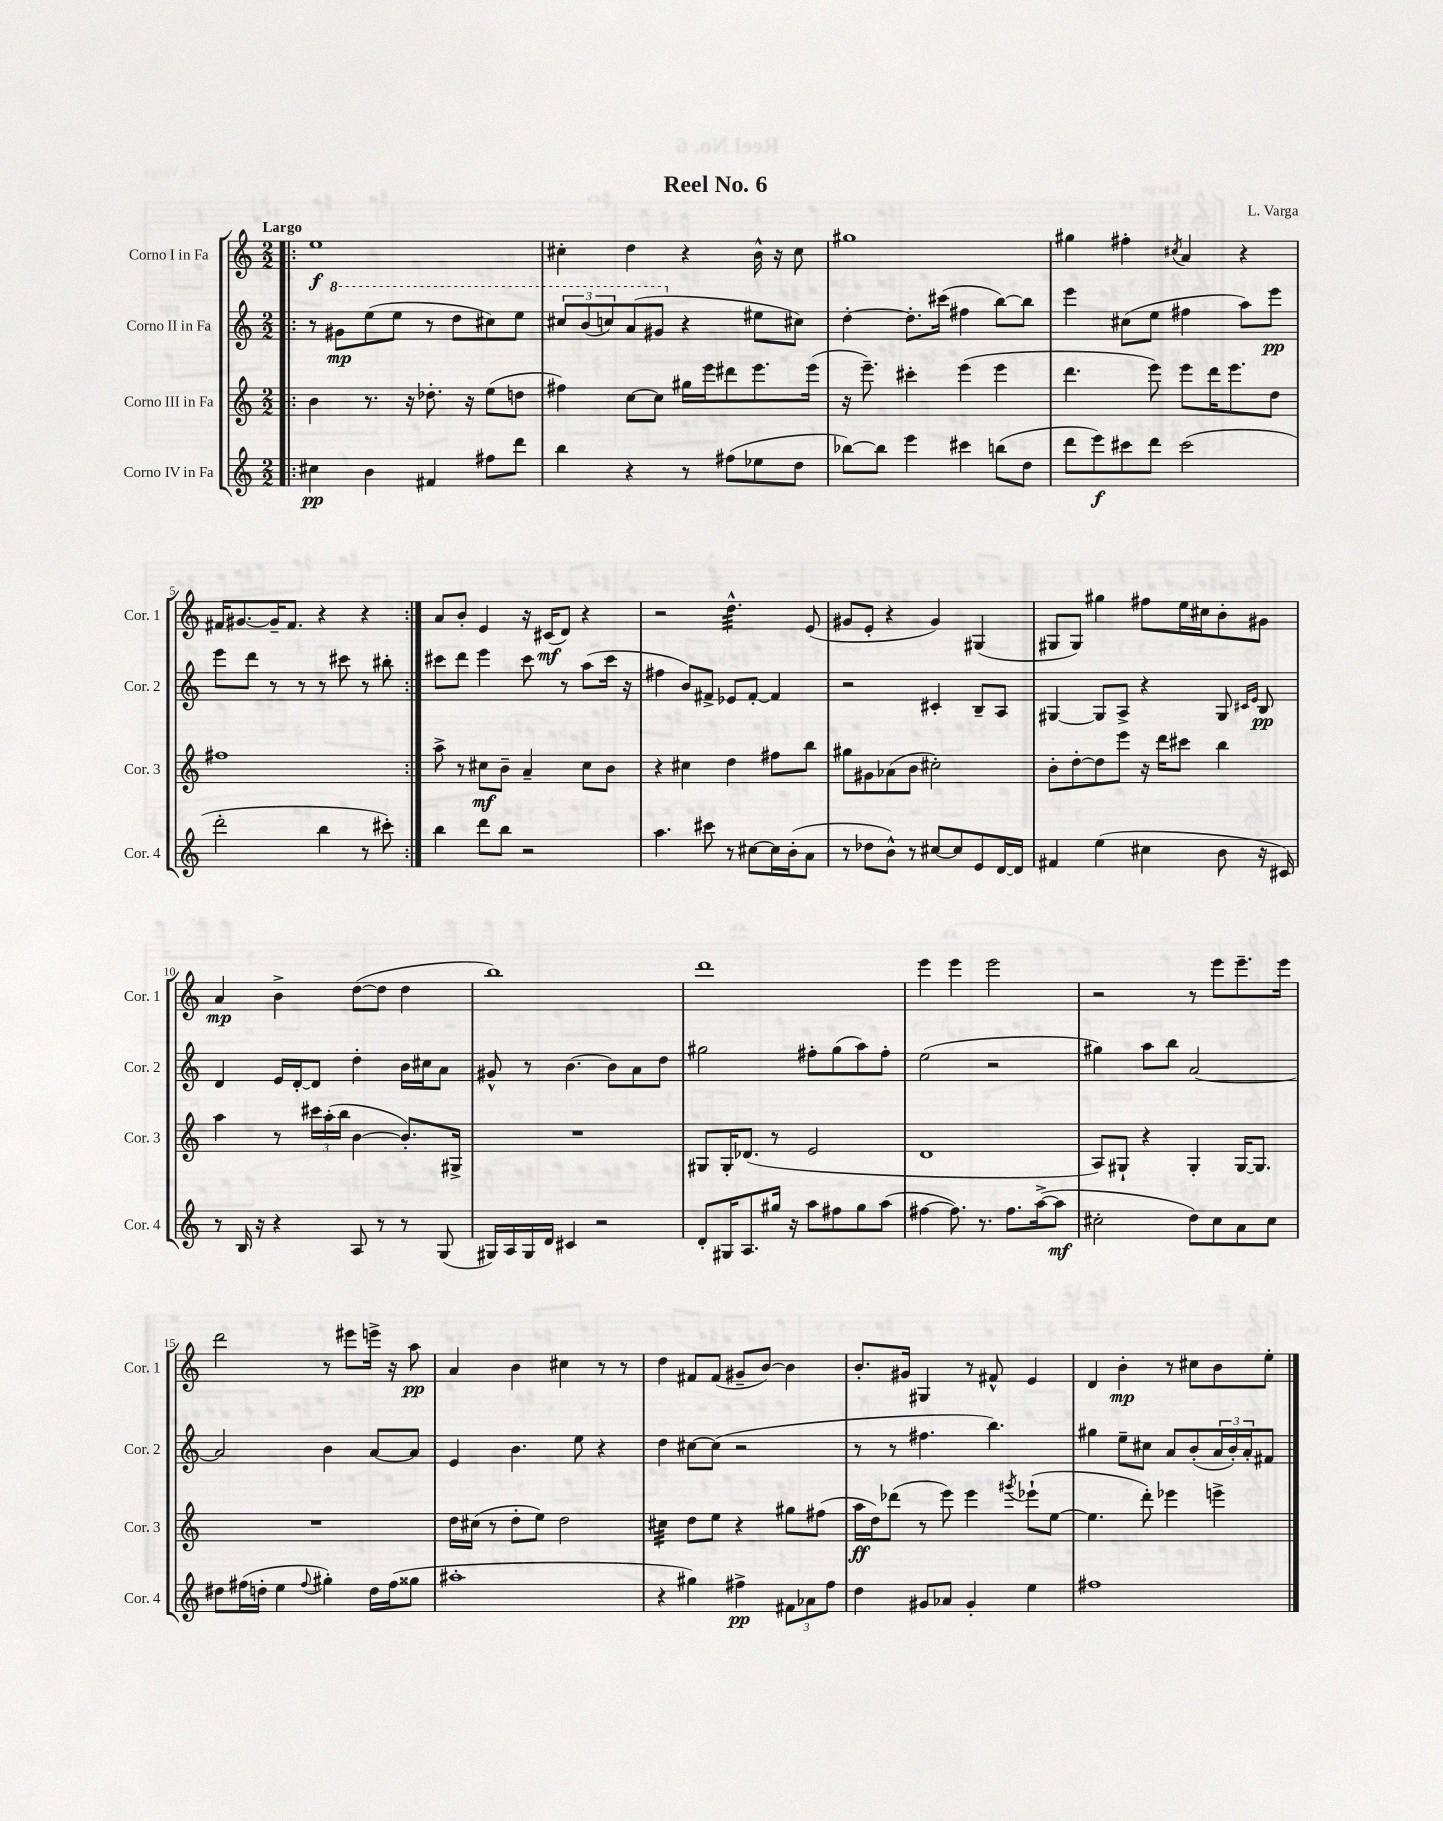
\header { title = "Reel No. 6" composer = "L. Varga" }
<<
\new StaffGroup <<
\new Staff = "s0" \with { instrumentName = "Corno I in Fa" shortInstrumentName = "Cor. 1" } {
    \clef treble \key c \major \numericTimeSignature \time 2/2 \tempo "Largo"
    \repeat volta 2 { \bar ".|:" e''1\f |
    cis''4-. d''4 r4 b'16-^ r16 cis''8 |
    gis''1 |
    gis''4 fis''4-. \acciaccatura { cis''8 } a'4 r4 |
    fis'16 gis'8.~ gis'16-- fis'8. r4 r4 | }
    a'8 b'8-. e'4 r16 cis'16\mf( d'8) r4 |
    r2 d''4.:32-^ e'8( |
    gis'8 e'8-. r4 gis'4) gis4( |
    gis8 gis8) gis''4 fis''8 e''16 cis''16 b'8-. gis'8 |
    a'4\mp b'4-> d''8~( d''8 d''4 |
    b''1) |
    d'''1 |
    e'''4 e'''4 e'''2 |
    r2 r8 e'''8 e'''8.-- e'''16 |
    d'''2 r8 eis'''8 e'''16-> r16 a''8\pp |
    a'4 b'4 cis''4 r8 r8 |
    d''4 fis'8 fis'8( gis'8-- b'8~) b'4 |
    b'8.-. gis'16 gis4 r8 fis'8-^ e'4 |
    d'4 b'4-.\mp r8 cis''8 b'8 e''8-. \bar "|." |
}
\new Staff = "s1" \with { instrumentName = "Corno II in Fa" shortInstrumentName = "Cor. 2" } {
    \clef treble \key c \major \numericTimeSignature \time 2/2
    \repeat volta 2 { \bar ".|:" r8 \ottava #1 gis''8\mp e'''8( e'''8 r8 d'''8 cis'''8) e'''8 |
    \tuplet 3/2 { cis'''8 b''8( c'''8) } a''8( gis''8 \ottava #0 r4 eis''8 cis''8) |
    d''4~-. d''8.-. cis'''16( fis''4 b''8~) b''8 |
    e'''4 cis''8( e''8 fis''4 a''8) e'''8\pp |
    e'''8 d'''8 r8 r8 r8 cis'''8 r8 bis''8-. | }
    cis'''8 d'''8 e'''4 cis'''8 r8 a''8( cis'''16 r16 |
    fis''4 b'8) fis'8-> ees'8 fis'8~-. fis'4 |
    r2 cis'4-. b8-- a8 |
    gis4~ gis8 a8-> r4 gis8 \grace { cis'16 e'16 } b8\pp |
    d'4 e'16 d'16~-. d'8 d''4-. b'16 cis''16 a'8 |
    gis'8-^ r8 b'4.~ b'8 a'8 d''8 |
    gis''2 fis''8-. gis''8( a''8) fis''8-. |
    e''2( r2 |
    gis''4) a''8 b''8 a'2~ |
    a'2 b'4 a'8~ a'8 |
    e'4 b'4. e''8 r4 |
    d''4 cis''8~ cis''8( r2 |
    r8 r8 fis''4. b''4.) |
    gis''4 e''8-- cis''8 a'8 b'8-.( \tuplet 3/2 { a'16 b'16-.) a'16-. } fis'8 \bar "|." |
}
\new Staff = "s2" \with { instrumentName = "Corno III in Fa" shortInstrumentName = "Cor. 3" } {
    \clef treble \key c \major \numericTimeSignature \time 2/2
    \repeat volta 2 { \bar ".|:" b'4 r8. r16 des''8.-. r16 e''8( d''8 |
    fis''4) c''8~ c''8 gis''16 e'''16 dis'''8 e'''8. e'''16( |
    r16 e'''8.--) cis'''4-. e'''4( e'''4 |
    d'''4. e'''8) e'''8 d'''16 e'''8. d''8 |
    fis''1 | }
    a''8-> r8 cis''8\mf b'8-- a'4-- cis''8 b'8 |
    r4 cis''4 d''4 fis''8 b''8 |
    gis''8 gis'8 aes'8( b'8 cis''2-.) |
    b'8-. d''8~-. d''8 e'''8 r16 d'''16 cis'''8 b''4 |
    a''4 r8 \tuplet 3/2 { cis'''16 a''16-.( b''16 } b'4~ b'8.-.) gis16-> |
    R1 |
    gis8 gis16-. des'8.( r8 e'2 |
    d'1 |
    a8) gis8-! r4 gis4-. gis16~ gis8. |
    R1 |
    d''16 cis''16( r8 d''8-. e''8) d''2 |
    cis''4:32 d''8 e''8 r4 gis''8 fis''8( |
    a''16\ff d''16) des'''8( r8 e'''8) e'''4 \acciaccatura { gis'''8 } ees'''8-!( e''8~ |
    e''4. d'''8-.) ees'''4 e'''4-> \bar "|." |
}
\new Staff = "s3" \with { instrumentName = "Corno IV in Fa" shortInstrumentName = "Cor. 4" } {
    \clef treble \key c \major \numericTimeSignature \time 2/2
    \repeat volta 2 { \bar ".|:" cis''4\pp b'4 fis'4 fis''8 d'''8 |
    b''4 r4 r8 fis''8( ees''8 d''8 |
    bes''8~) bes''8 e'''4 cis'''4 b''8( d''8 |
    d'''8 e'''8\f) cis'''8 d'''8 cis'''2( |
    d'''2-. b''4 r8 cis'''8-.) | }
    b''4 d'''8 b''8 r2 |
    a''4. cis'''8 r8 cis''8~ cis''16 b'16-.( a'8 |
    r8 des''8 b'8-^) r8 cis''8~ cis''8 e'8 d'16~ d'16 |
    fis'4 e''4( cis''4 b'8 r16 cis'16) |
    r8 b16 r16 r4 a8 r8 r8 g8( |
    gis16) a16 gis16 d'16 cis'4 r2 |
    d'8-. gis16 a8. gis''16 r16 a''8 fis''8 gis''8 a''8( |
    fis''4~ fis''8.) r8. fis''8. a''16~->( a''8\mf |
    cis''2-. d''8) cis''8 a'8 cis''8 |
    dis''8 fis''16( d''16-. e''4 \appoggiatura { fis''8 } gis''4-.) d''16 fis''16( gisis''8 |
    ais''1-. |
    r4 gis''4) fis''4->\pp \tuplet 3/2 { fis'8 aes'8 fis''8 } |
    d''4 gis'8 aes'8 gis'4-. e''4 |
    fis''1 \bar "|." |
}
>>
>>
